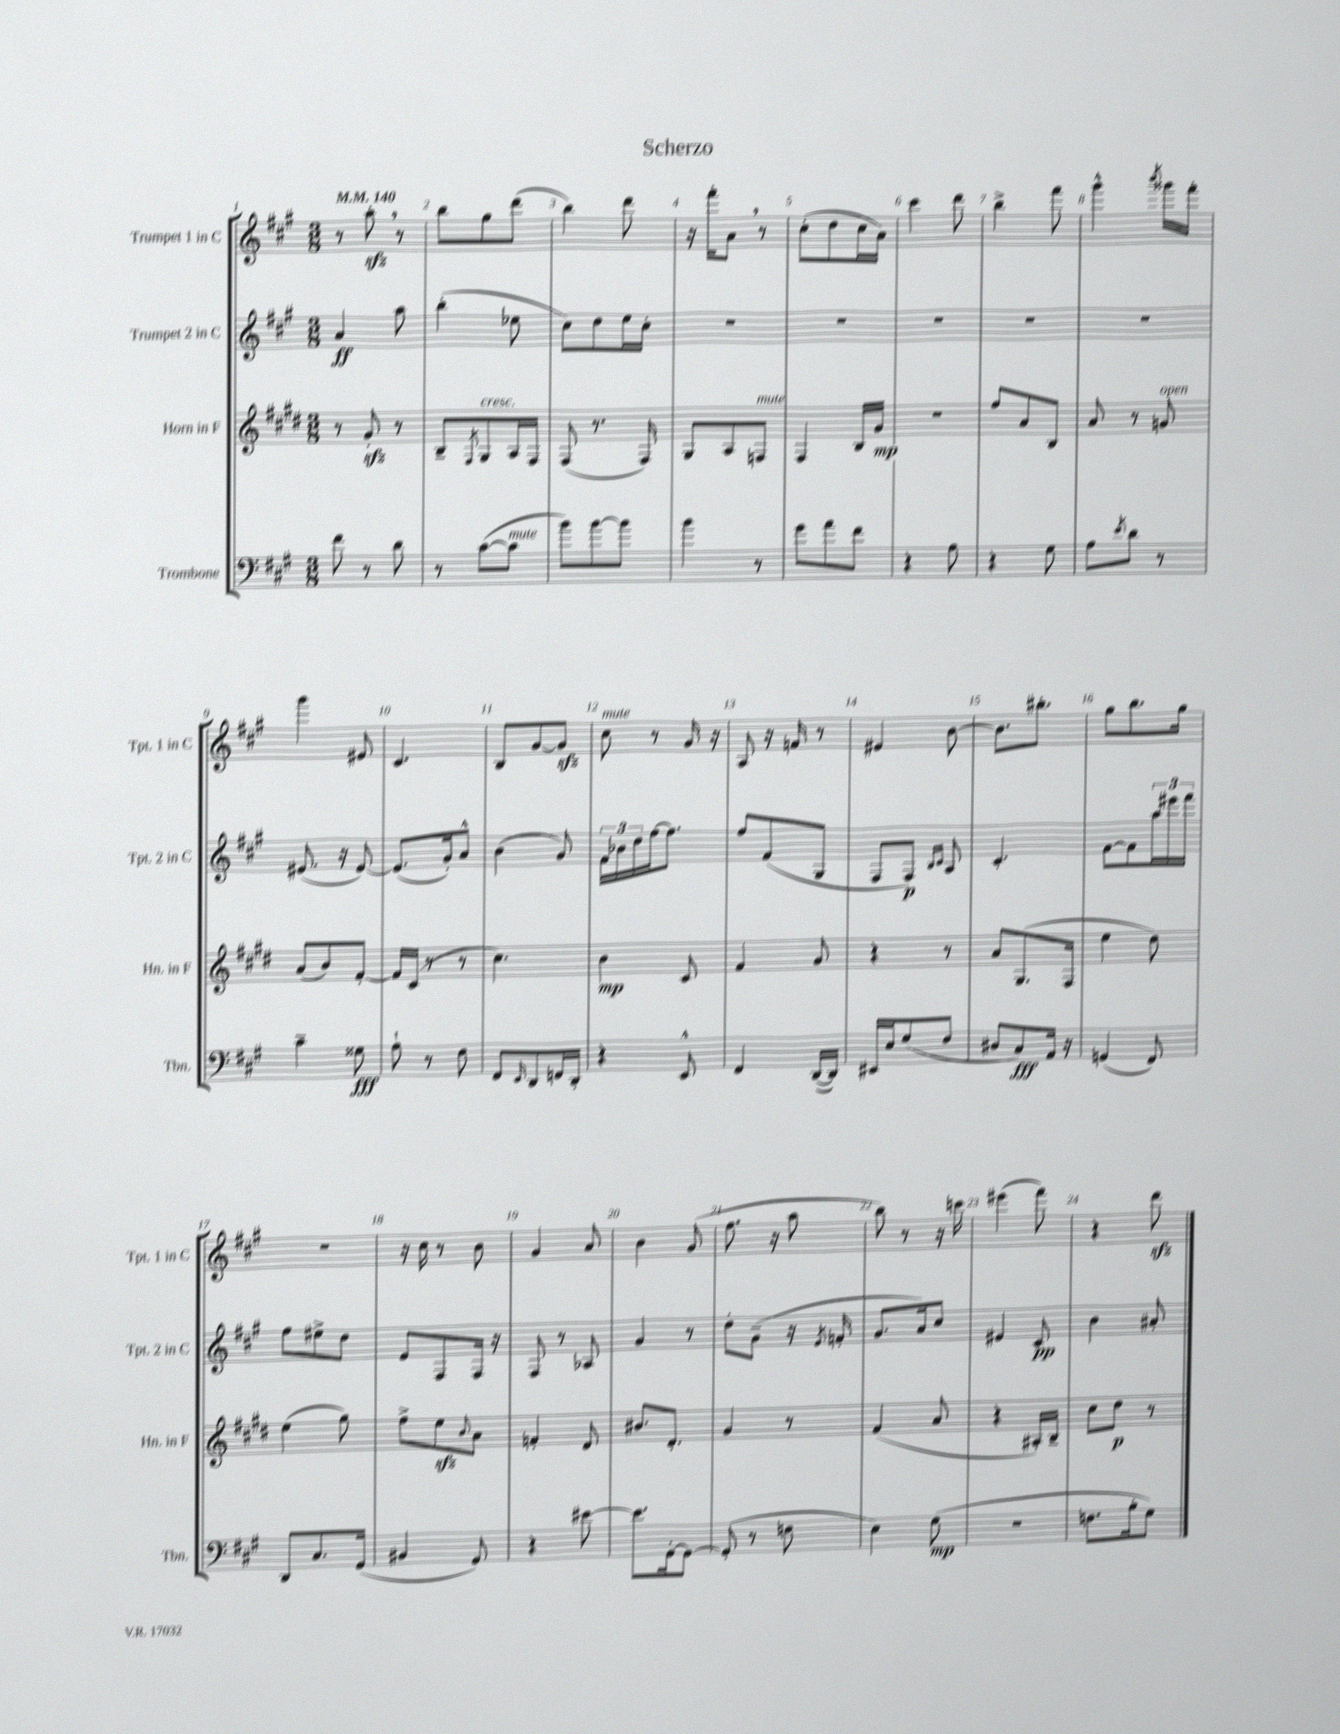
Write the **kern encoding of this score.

**kern	**kern	**kern	**kern
*staff4	*staff3	*staff2	*staff1
*clefF4	*clefG2	*clefG2	*clefG2
*k[f#c#g#]	*k[f#c#g#d#]	*k[f#c#g#]	*k[f#c#g#]
*M3/8	*M3/8	*M3/8	*M3/8
*MM140	*MM140	*MM140	*MM140
8f#\	8r	4a/	8r
8r	8g#'/	.	8aa'\
8d\	8r	8aa\	8r
=	=	=	=
8r	8B~/L	(4bb'\	8bb\L
.	8qF#/	.	.
([8c#\L	8G#/	.	8gg#\
8c#\]J	16A/L	8ee-\	(8ddd\J
.	16F#/JJ	.	.
=	=	=	=
8b\L)	(8F#/	8cc#\L)	4bb\)
[8b\	8.r	8dd\	.
8b\]J	.	16ee\L	8ddd\
.	16F#/)	16cc#'\JJ	.
=	=	=	=
4b\	8G#/L	4.r	16r
.	.	.	16fff#'\LK
.	8A/	.	8a\J
8r	8F/J	.	8r
=	=	=	=
8g#\L	4F#/	4.r	(8cc#'\L
8a\	.	.	8dd\
8f#\J	16B/LL	.	16cc#\L
.	16g#/JJ	.	16a\JJ)
=	=	=	=
4r	4.r	4.r	4ccc#\
8A\	.	.	8ddd\
=	=	=	=
4r	8ff#/L	4.r	4bb^\
.	8a/	.	.
8G#\	8B/J	.	8fff#\
=	=	=	=
8A\L	8a/	4.r	4ggg#^^\
8qe/	.	.	.
8d\J	8r	.	.
.	.	.	8qbbb/
8r	8g/	.	16ggg##\LL
.	.	.	16fff#'\JJ
=	=	=	=
4c#~\	(8a/L	(8.e#/	4ggg#\
.	8b/)	.	.
.	.	16r	.
8G##\	[8f#'/J	[8e#/)	8e#/
=	=	=	=
8A`\	16f#/]LL	(8.e#/]L	4.c#/
.	(16c#/JJ	.	.
8r	8r	.	.
.	.	16g#'/k)	.
8F#\	8r	8a^^/J	.
=	=	=	=
8FF#/L	4.cc#\)	(4b\	8B/L
16qqEE/	.	.	.
8DD/	.	.	[8g#/
16FF/L	.	8g#/)	8g#/]J
16DD'/JJ	.	.	.
=	=	=	=
4r	4b\	24f#\LL	8cc#\
.	.	24b-\	.
.	.	24dd\	.
.	.	[16ff#\J	8r
.	.	8.ff#\]J	.
8EE^^/	8c#/	.	16g#/
.	.	.	16r
=	=	=	=
4FF#/	4f#/	8ff#/L	8A/
.	.	(8f#/	16r
.	.	.	16f/
([16DD/LL	8g#/	8G#/J	8r
16DD/]JJ)	.	.	.
=	=	=	=
16EE#/LL	4r	8F#/L	4e#/
16E/J	.	.	.
(8G#/	.	8F#/J)	.
.	.	16qqB/LL	.
.	.	16qqc#/JJ	.
8F#/J	8r	8A/	[8b\
=	=	=	=
8D#/L	8a/L	4.c#'/	8.b\]L
8C#/)	(8.G#/	.	.
.	.	.	8.bb#'\J
16AA/Jk	.	.	.
16r	16F#/Jk	.	.
=	=	=	=
(4GG/	4ee\	[8f#\L	8gg#\L
.	.	8f#\]	8.bb\
8FF#/)	8dd#\)	24aa\L	.
.	.	24eee#\	.
.	.	.	16gg#\Jk
.	.	24fff#\JJ	.
=	=	=	=
8DD/L	(4ee\	8ff#\L	4.r
8.C#/	.	8ee#^\	.
.	8gg#\)	8dd\J	.
(16GG#/Jk	.	.	.
=	=	=	=
4BB#/	8ff#^\L	8e/L	16r
.	.	.	16cc#\
.	8ee\	8F#/	8r
.	8qqb/	.	.
8GG#/)	8a\J	16F#/Jk	8b\
.	.	16r	.
=	=	=	=
4r	4f'/	8F#/	4g#/
.	.	8r	.
[8e#\	8d#/	8A-/	8a/
=	=	=	=
8.e#\]L	8.b#/L	4g#/	4b\
[16GG#'\k	8.d#'/J	.	.
8GG#\_J	.	8r	(8g#/
=	=	=	=
(8GG#'/]	4g#/	8dd'\L	8.ff#\
8r	.	(8g#~\J	.
.	.	.	16r
8F\	8r	16r	8aa\
.	.	8qe/	.
.	.	16f'/	.
=	=	=	=
4E\)	(4f#/	8.g#/L	8bb\)
.	.	.	8r
.	.	16a/k)	.
(8G#\	8a/	8cc#/J	16r
.	.	.	16ccc\
=	=	=	=
4.r	4r	4e#/	(4eee#\
.	16A#'/LL)	8c#/	8fff#\)
.	16B~/JJ	.	.
=	=	=	=
8.F\L	8cc#\L	4b\	4r
.	8dd#\J	.	.
16B'\k	.	.	.
8G#\J)	8r	8a#'/	8ddd\
==	==	==	==
*-	*-	*-	*-
